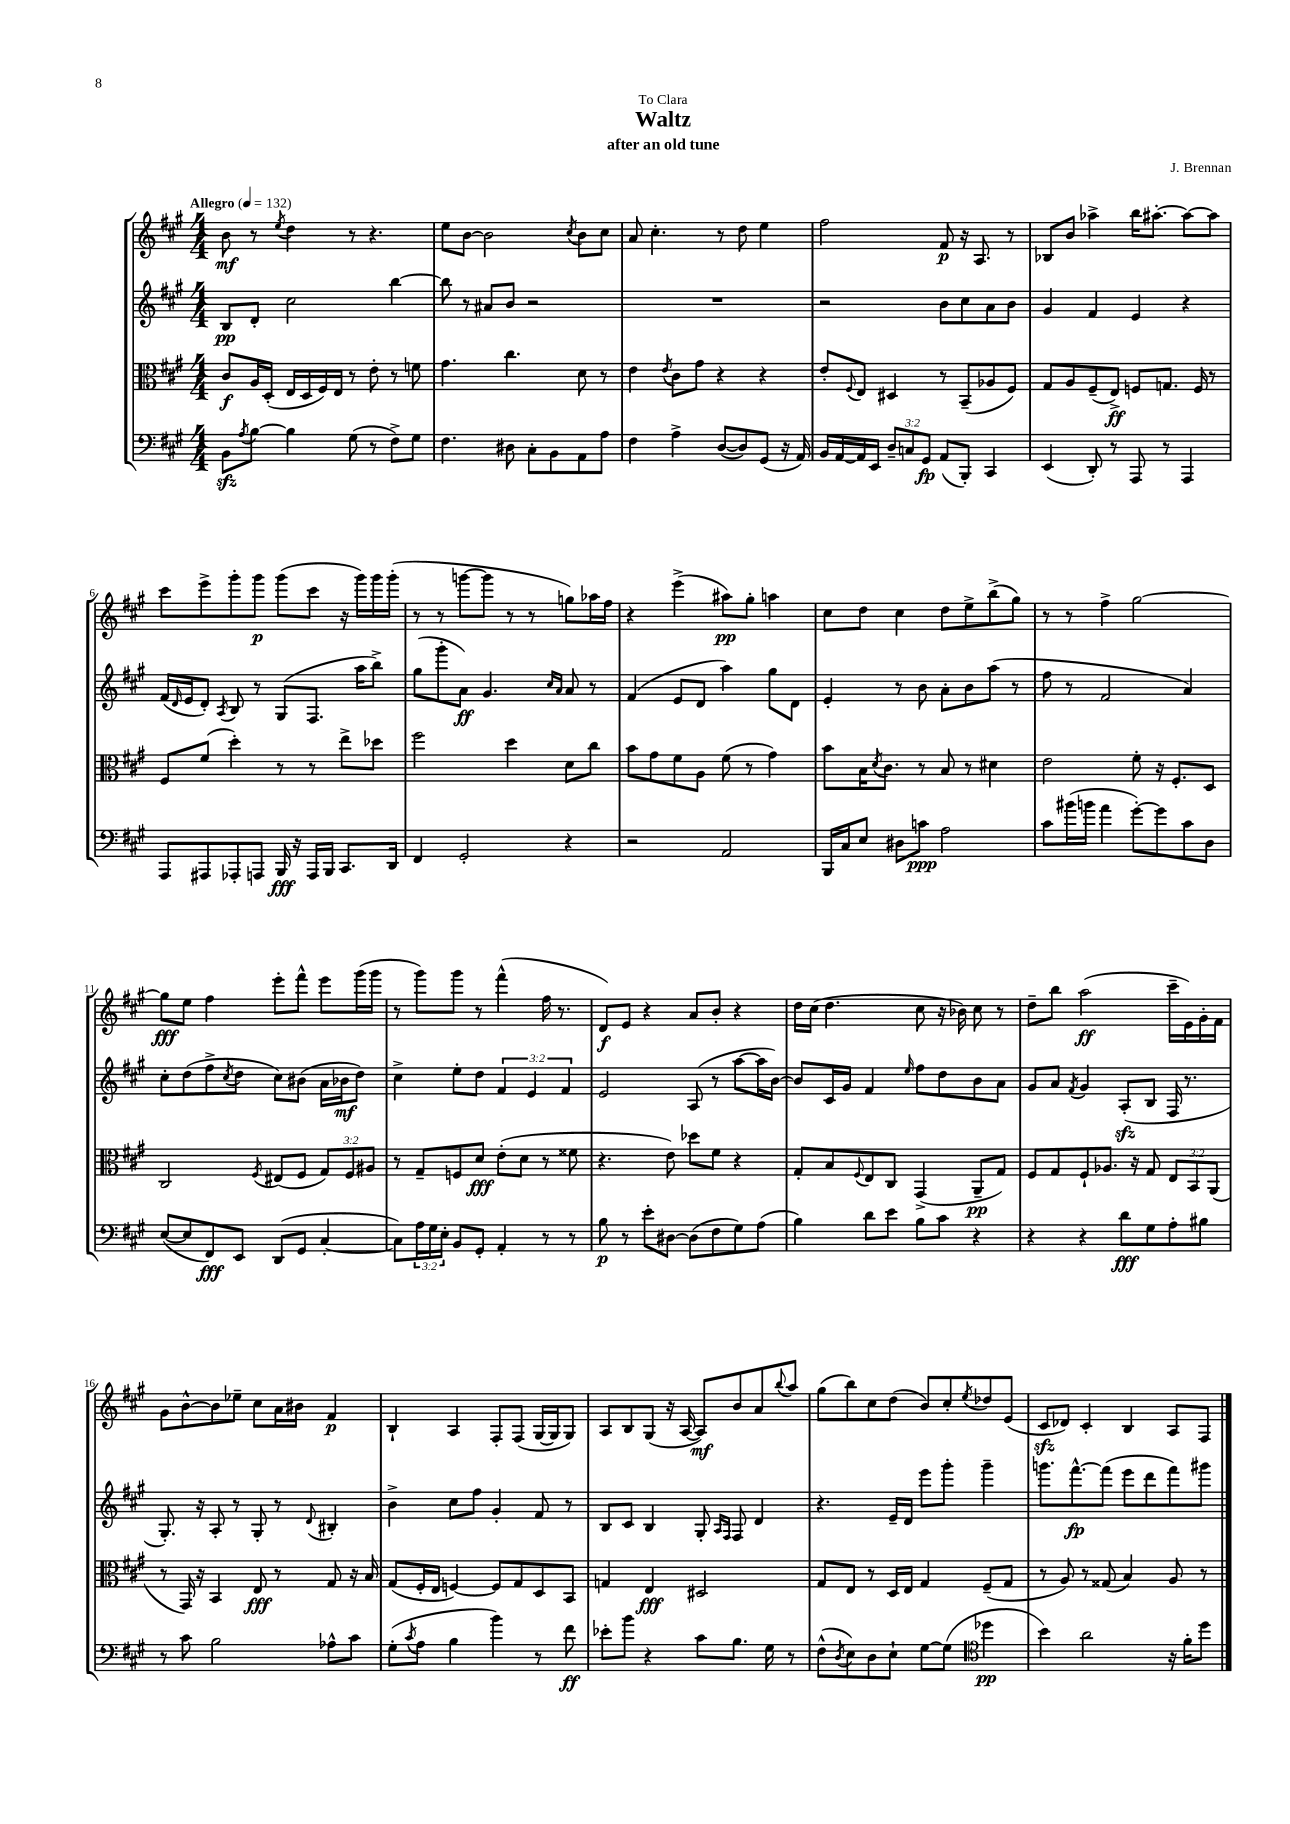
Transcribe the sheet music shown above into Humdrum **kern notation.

**kern	**kern	**kern	**kern
*staff4	*staff3	*staff2	*staff1
*clefF4	*clefC3	*clefG2	*clefG2
*k[f#c#g#]	*k[f#c#g#]	*k[f#c#g#]	*k[f#c#g#]
*M4/4	*M4/4	*M4/4	*M4/4
*MM132	*MM132	*MM132	*MM132
8BB	8c#	8B	8b
8qA	.	.	.
[8B	16A	8d'	8r
.	(16D'	.	.
.	.	.	8qee
4B]	16E	2cc#	4dd
.	16D	.	.
.	16F#)	.	.
.	16E	.	.
(8G#	8r	.	8r
8r	8e'	.	4.r
8F#^)	8r	[4bb	.
8G#	8f	.	.
=	=	=	=
4.F#	4.g#	8bb]	8ee
.	.	8r	[8b
.	.	8a#	2b]
8D#	4.cc#	8b	.
8C#'	.	2r	.
8BB	.	.	.
.	.	.	8qcc#
8AA	8d	.	8b
8A	8r	.	8cc#
=	=	=	=
4F#	4e	1r	8a
.	.	.	4.cc#'
.	8qe	.	.
4A^	8c#	.	.
.	8g#	.	.
([8D	4r	.	8r
8D])	.	.	8dd
(8GG#	4r	.	4ee
16r	.	.	.
16AA)	.	.	.
=	=	=	=
16BB	8e'	2r	2ff#
[16AA	.	.	.
.	8qqF#	.	.
16AA]	8E	.	.
16EE	.	.	.
12D~	4D#	.	.
12C	.	.	.
12GG#	.	.	.
(8AA	8r	8b	8f#
8BBB')	(8BB~	8cc#	16r
.	.	.	8.A
4CC#	8A-	8a	.
.	8F#)	8b	8r
=	=	=	=
(4EE	8G#	4g#	8B-
.	8A	.	8b
8DD')	(8F#~	4f#	4aa-^
8r	8E^)	.	.
8AAA	8F	4e	16bb
.	.	.	[8.aa#'
8r	8.G	.	.
4AAA	.	4r	8aa#_
.	16F	.	.
.	8r	.	8aa#]
=	=	=	=
8AAA	8F#	(16f#	8ccc#
.	.	16qqd	.
.	.	16e	.
8AAA#	(8f#	8d')	8eee^
.	.	8qA	.
8AAA-'	4dd')	8B	8ggg#'
8AAA	.	8r	8ggg#
16BBB	8r	(8G#	(8ggg#
16r	.	.	.
16AAA	8r	8.F#	8ccc#
16BBB	.	.	.
8.CC#	8ee^	.	16r
.	.	16aa	16ggg#)
.	8dd-	8bb^)	16ggg#
16DD	.	.	(16ggg#'
=	=	=	=
4FF#	2ff#	(8gg#	8r
.	.	8ggg#'	8r
2GG#'	.	8a)	[8ggg
.	.	4.g#	8ggg]
.	4dd	.	8r
.	.	.	8r
.	.	16qqcc#	.
.	.	16qqa	.
4r	8d	8a	8gg)
.	8cc#	8r	16aa-
.	.	.	16ff#
=	=	=	=
2r	8b	(4f#	4r
.	8g#	.	.
.	8f#	8e	(4eee^
.	8A	8d	.
2AA	(8f#	4aa)	8aa#)
.	8r	.	8gg#'
.	4g#)	8gg#	4aa
.	.	8d	.
=	=	=	=
16BBB	8b	4e'	8cc#
16C#	.	.	.
8E	16B	.	8dd
.	8qd	.	.
.	8.c#	.	.
8D#	.	8r	4cc#
8c	8r	8b	.
2A	8B	8a'	8dd
.	8r	8b	8ee^
.	4d#	(8aa	(8bb^
.	.	8r	8gg#)
=	=	=	=
8c#	2e	8ff#	8r
(16b#	.	8r	8r
16b	.	.	.
4a	.	2f#	4ff#^
[8g#')	8f#'	.	[2gg#
8g#]	16r	.	.
.	8.F#'	.	.
8c#	.	4a)	.
8D	8D	.	.
=	=	=	=
([8E	2C#	8cc#'	8gg#]
8E]	.	(8dd	8ee
8FF#)	.	8ff#^	4ff#
.	.	8qcc#	.
8EE	.	8dd	.
.	8qF#	.	.
(8DD	(8E#	8cc#)	8eee'
8GG#	8F#	(8b#	8fff#^^
[4C#'	12G#)	16a	8eee
.	.	16b-	.
.	12F#	.	.
.	.	8dd)	(16ggg#
.	12A#	.	.
.	.	.	16ggg#
=	=	=	=
8C#])	8r	4cc#^	8r
24A	8G#~	.	8ggg#)
24G#	.	.	.
24E'	.	.	.
8BB	8F	8ee'	8ggg#
8GG#'	8d	8dd	8r
4AA'	(8e'	6f#	(4fff#^^
.	8d	.	.
.	.	6e	.
8r	8r	.	16ff#
.	.	.	8.r
.	.	6f#	.
8r	8f##	.	.
=	=	=	=
8B	4.r	2e	8d)
8r	.	.	8e
8e'	.	.	4r
[8D#	8e)	.	.
(8D#]	8dd-	(8A	8a
8F#	8f#	8r	8b'
8G#)	4r	[8aa	4r
(8A	.	16aa]	.
.	.	[16b)	.
=	=	=	=
4B)	8G#'	8b]	16dd
.	.	.	(16cc#
.	8B	16c#	4.dd
.	.	16g#	.
.	8qqF#	.	.
8d	8E	4f#	.
8e	8C#	.	.
.	.	16qqee	.
8B	(4GG#^	8ff#	8cc#
8c#	.	8dd	16r
.	.	.	16b-)
4r	8AA~	8b	8cc#
.	8G#)	8a	8r
=	=	=	=
4r	8F#	8g#	8dd~
.	8G#	8a	8bb
.	.	8qf#	.
4r	8F#`	4g#	(2aa
.	8.A-	.	.
8d	.	(8A'	.
.	16r	.	.
8G#	8G#	8B	.
8A'	12E	16F#	16ccc#~
.	.	8.r	16e)
.	12BB	.	.
8B#	.	.	16g#'
.	(12AA	.	.
.	.	.	16f#
=	=	=	=
8r	8r	8.G#')	8g#
8c#	16GG#)	.	[8b^^
.	16r	16r	.
2B	4BB	8A'	8b]
.	.	8r	8ee-~
.	8E	8G#'	8cc#
.	8r	8r	16a
.	.	.	16b#
.	.	8qqd	.
8A-^^	8G#	4B#'	4f#
8c#	16r	.	.
.	16B	.	.
=	=	=	=
(8G#'	(8G#	4b^	4B`
8qc#	.	.	.
8A	16F#'	.	.
.	16E	.	.
4B	[4F)	8cc#	4A
.	.	8ff#	.
4b)	8F]	4g#'	8F#'
.	8G#	.	(8F#
8r	8D	8f#	[16G#
.	.	.	16G#]
8f#	8BB	8r	8G#)
=	=	=	=
8e-'	4G	8B	8A
8b	.	8c#	8B
4r	4E	4B	(8G#
.	.	.	16r
.	.	.	[16A
8c#	2D#	8G#'	8A])
.	.	16qqA	.
.	.	16qqF#	.
8.B	.	8F#	8b
.	.	4d	8a
16G#	.	.	.
.	.	.	8qqbb
8r	.	.	8aa
=	=	=	=
(8F#^^	8G#	4.r	(8gg#
8qD	.	.	.
8E)	8E	.	8bb)
8D	8r	.	8cc#
8E`	16D	16e~	(8dd
.	16E	16d	.
[8G#	4G#	8eee	8b)
(8G#]	.	8ggg#'	8cc#'
*clefC4	*	*	*
.	.	.	8qee
4dd-	(8F#~	4ggg#~	8dd-
.	8G#	.	(8e
=	=	=	=
4b)	8r	8.ggg	8c#
.	8A)	.	8d-)
.	.	[8.fff#^^	.
2a	8r	.	4c#'
.	(8G##	(8fff#]	.
.	4B)	8eee	4B
.	.	8ddd	.
16r	8A	8fff#)	8A
16f#'	.	.	.
8dd	8r	8ggg#	8F#
==	==	==	==
*-	*-	*-	*-
